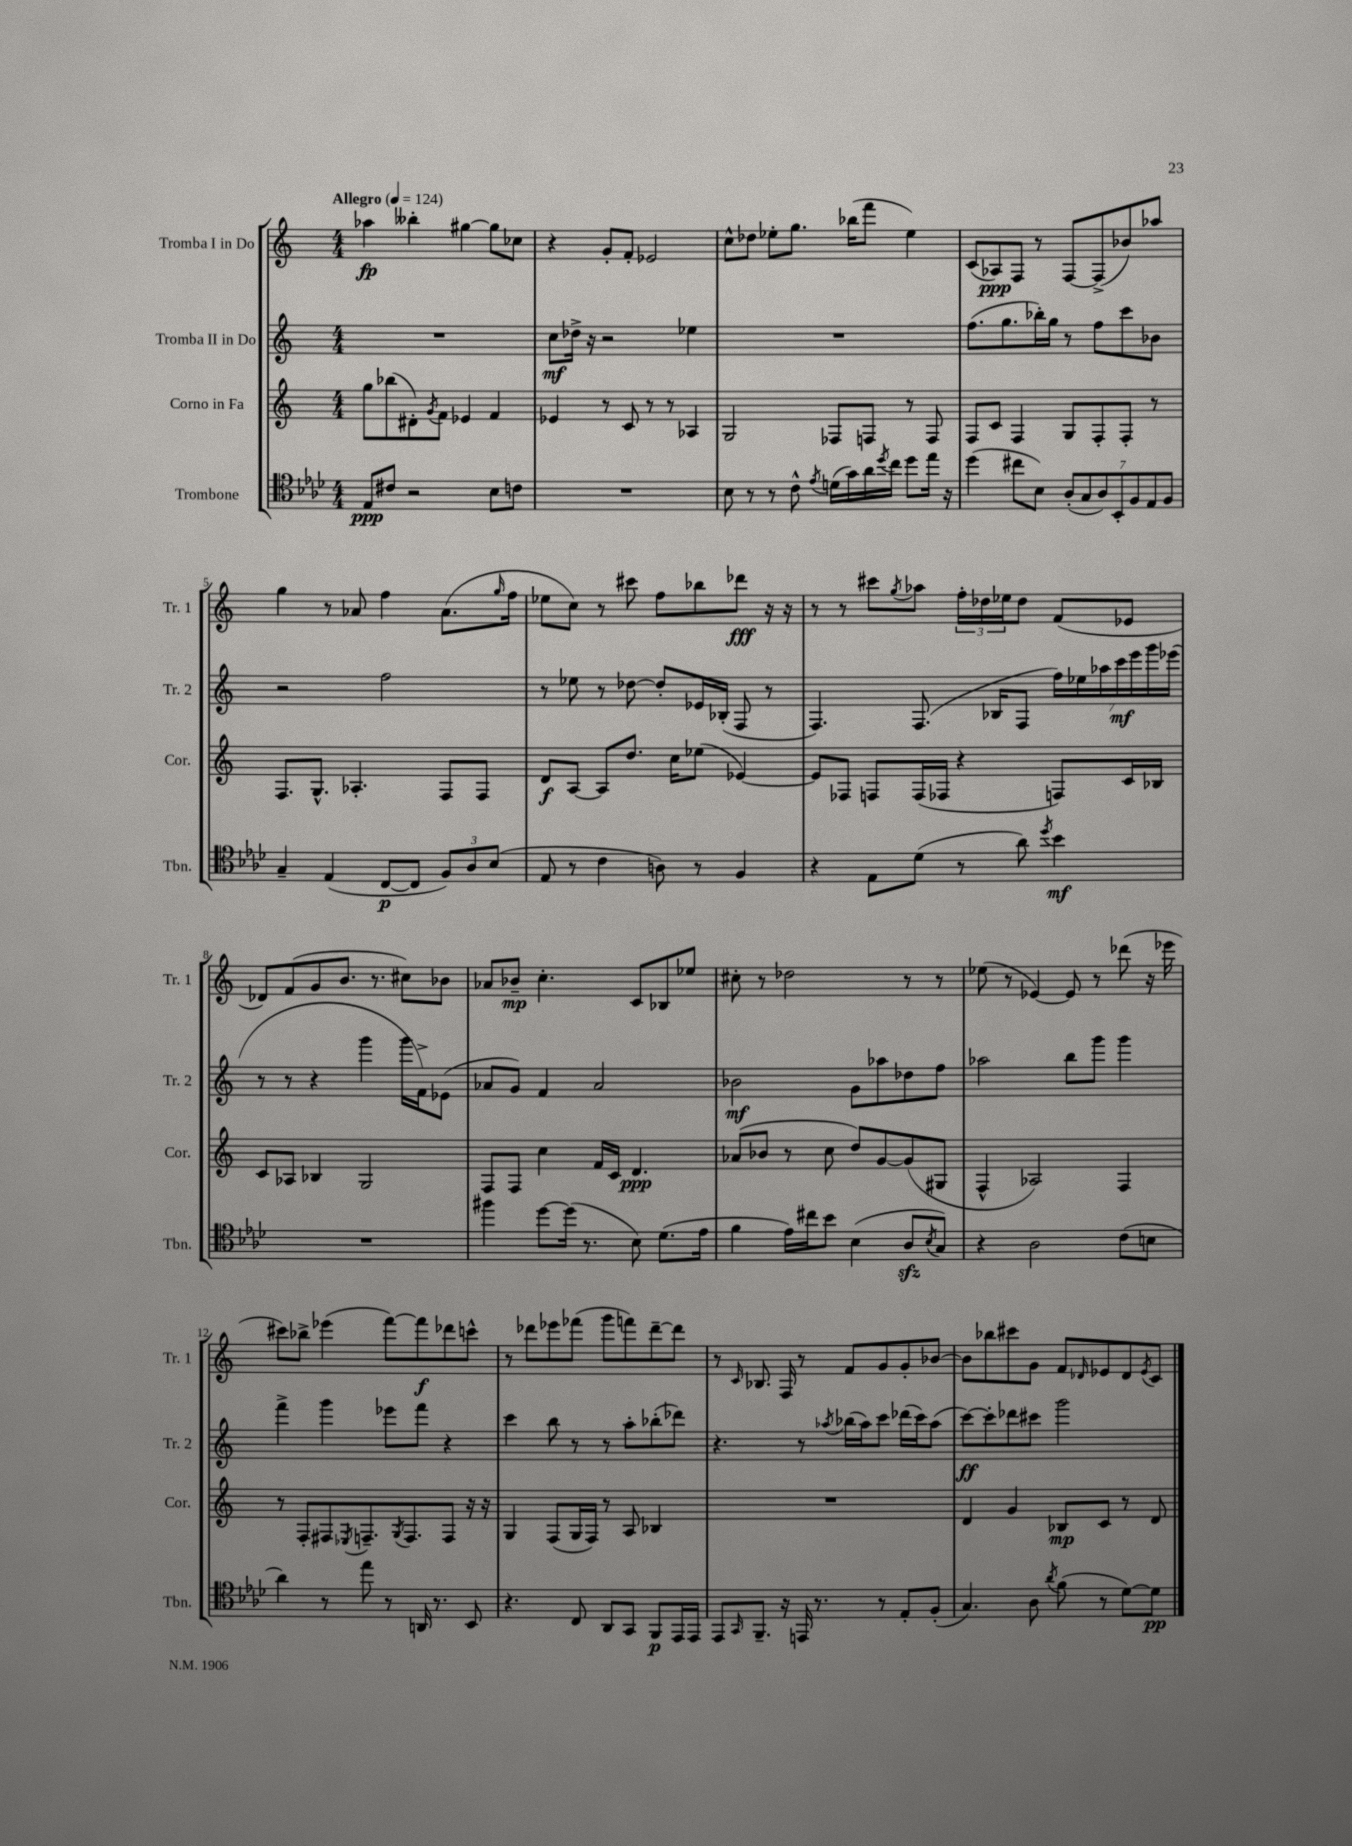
<<
\new StaffGroup <<
\new Staff = "s0" \with { instrumentName = "Tromba I in Do" shortInstrumentName = "Tr. 1" } {
    \clef treble \key c \major \numericTimeSignature \time 4/4 \tempo "Allegro" 4 = 124
    aes''4\fp beses''4-. gis''4~ gis''8 ces''8 |
    r4 g'8-. f'8-. ees'2 |
    c''8-^ des''8 ees''8-. g''8. bes''16( f'''8 ees''4) |
    c'8( aes8\ppp) f8 r8 f8~ f8->( bes'8) aes''8 |
    g''4 r8 aes'8 f''4 aes'8.( \grace { g''16 } f''16 |
    ees''8 c''8) r8 cis'''8 f''8 bes''8 des'''8\fff r16 r16 |
    r8 r8 cis'''8 \acciaccatura { g''8 } aes''8 \tuplet 3/2 { f''16-. des''16 ees''16 } des''8 f'8( ees'8 |
    des'8) f'8( g'8 b'8. r8. cis''8) bes'8 |
    aes'8 bes'8--\mp c''4.-. c'8 bes8 ees''8 |
    cis''8-. r8 des''2 r8 r8 |
    ees''8( r8 ees'4~) ees'8 r8 des'''8( r16 ees'''16 |
    cis'''8) bes''8-> ees'''4( f'''8~) f'''8\f des'''8 c'''8-^ |
    r8 des'''8 ees'''8 fes'''8( g'''8 f'''8) des'''8~-- des'''8 |
    r8 \grace { c'16 } bes8. f16 r8 f'8 g'8 g'8-. bes'8~ |
    bes'8 bes''8 cis'''8 g'8 f'8 \grace { des'16 } ees'8 des'8 \acciaccatura { ees'8 } c'8 \bar "|." |
}
\new Staff = "s1" \with { instrumentName = "Tromba II in Do" shortInstrumentName = "Tr. 2" } {
    \clef treble \key c \major \numericTimeSignature \time 4/4
    R1 |
    c''8\mf des''16-> r16 r2 ees''4 |
    R1 |
    f''8.( g''8. bes''16-.) g''16 r8 f''8 c'''8 bes'8 |
    r2 f''2 |
    r8 ees''8 r8 des''8~ des''8-. ees'16 bes16-.( f8 r8 |
    f4.) f8.( bes16 f8 \tuplet 7/4 { f''16) ees''16 aes''16 c'''16\mf e'''16 g'''16 ees'''16( } |
    r8 r8 r4 g'''4 g'''16 f'16->) ees'8( |
    aes'8 g'8) f'4 aes'2 |
    bes'2\mf g'8 aes''8 des''8 f''8 |
    aes''2 b''8 g'''8 g'''4 |
    f'''4-> g'''4 ees'''8 f'''8 r4 |
    c'''4 b''8 r8 r8 a''8-. bes''8-.( des'''8) |
    r4. r8 \acciaccatura { aes''8 } bes''16( aes''16) c'''8 des'''16( c'''16) aes''8( |
    c'''8~\ff) c'''8-. des'''8 cis'''8 g'''2 \bar "|." |
}
\new Staff = "s2" \with { instrumentName = "Corno in Fa" shortInstrumentName = "Cor." } {
    \clef treble \key c \major \numericTimeSignature \time 4/4
    g''8 bes''8( dis'8-.) \acciaccatura { g'8 } f'8 ees'4 f'4 |
    ees'4 r8 c'8 r8 r8 aes4 |
    g2 fes8 f8 r8 f8 |
    f8 c'8 f4 g8 f8-. f8-. r8 |
    f8. g8.-^ aes4.-. f8 f8 |
    d'8\f a8~ a8 d''8. c''16 ees''8( ees'4~) |
    ees'8 fes8 f8 f16( fes16 r4 f8) c'16 bes16 |
    c'8 aes8 bes4 g2 |
    f8 f8 c''4 f'16 c'16 d'4.\ppp |
    aes'8( bes'8 r8 c''8 d''8) g'8~ g'8( gis8 |
    f4-^ aes2) f4 |
    r8 f8-. fis8 \acciaccatura { ees8 } f8.-- \acciaccatura { g8 } f8. f8 r16 r16 |
    g4 f8( g16 f16) r8 a8 bes4 |
    R1 |
    d'4 g'4 bes8\mp c'8 r8 d'8 \bar "|." |
}
\new Staff = "s3" \with { instrumentName = "Trombone" shortInstrumentName = "Tbn." } {
    \clef tenor \key aes \major \numericTimeSignature \time 4/4
    ees8\ppp cis'8 r2 bes8 c'8 |
    R1 |
    bes8 r8 r8 c'8-^ \acciaccatura { ees'8 } d'16( g'16) aes'16 \acciaccatura { des''8 } c''16 des''8 ees''16 r16 |
    des''4( cis''8 bes8) \tuplet 7/4 { aes8-.( g8 aes8) bes,8-. f8 ees8 f8 } |
    g4-- ees4( c8~\p c8 \tuplet 3/2 { f8) aes8 bes8( } |
    ees8 r8 c'4 a8) r8 f4 |
    r4 ees8 des'8( r8 aes'8) \acciaccatura { des''8 } bes'4\mf |
    R1 |
    fis''4 des''8~ des''16( r8. bes8) des'8.( ees'16 |
    f'4 ees'16) cis''16 bes'8 bes4( aes8\sfz \acciaccatura { bes8 } g8) |
    r4 aes2 c'8( b8 |
    aes'4) r8 ees''8 r8 a,16 r8. bes,8 |
    r4. c8 aes,8 g,8 f,8\p ees,16 ees,16 |
    ees,8 \grace { g,16 } f,8.-- r16 e,16 r8. r8 ees8-. f8-.( |
    g4.) aes8 \acciaccatura { aes'8 } f'8( r8 des'8~) des'8\pp \bar "|." |
}
>>
>>
